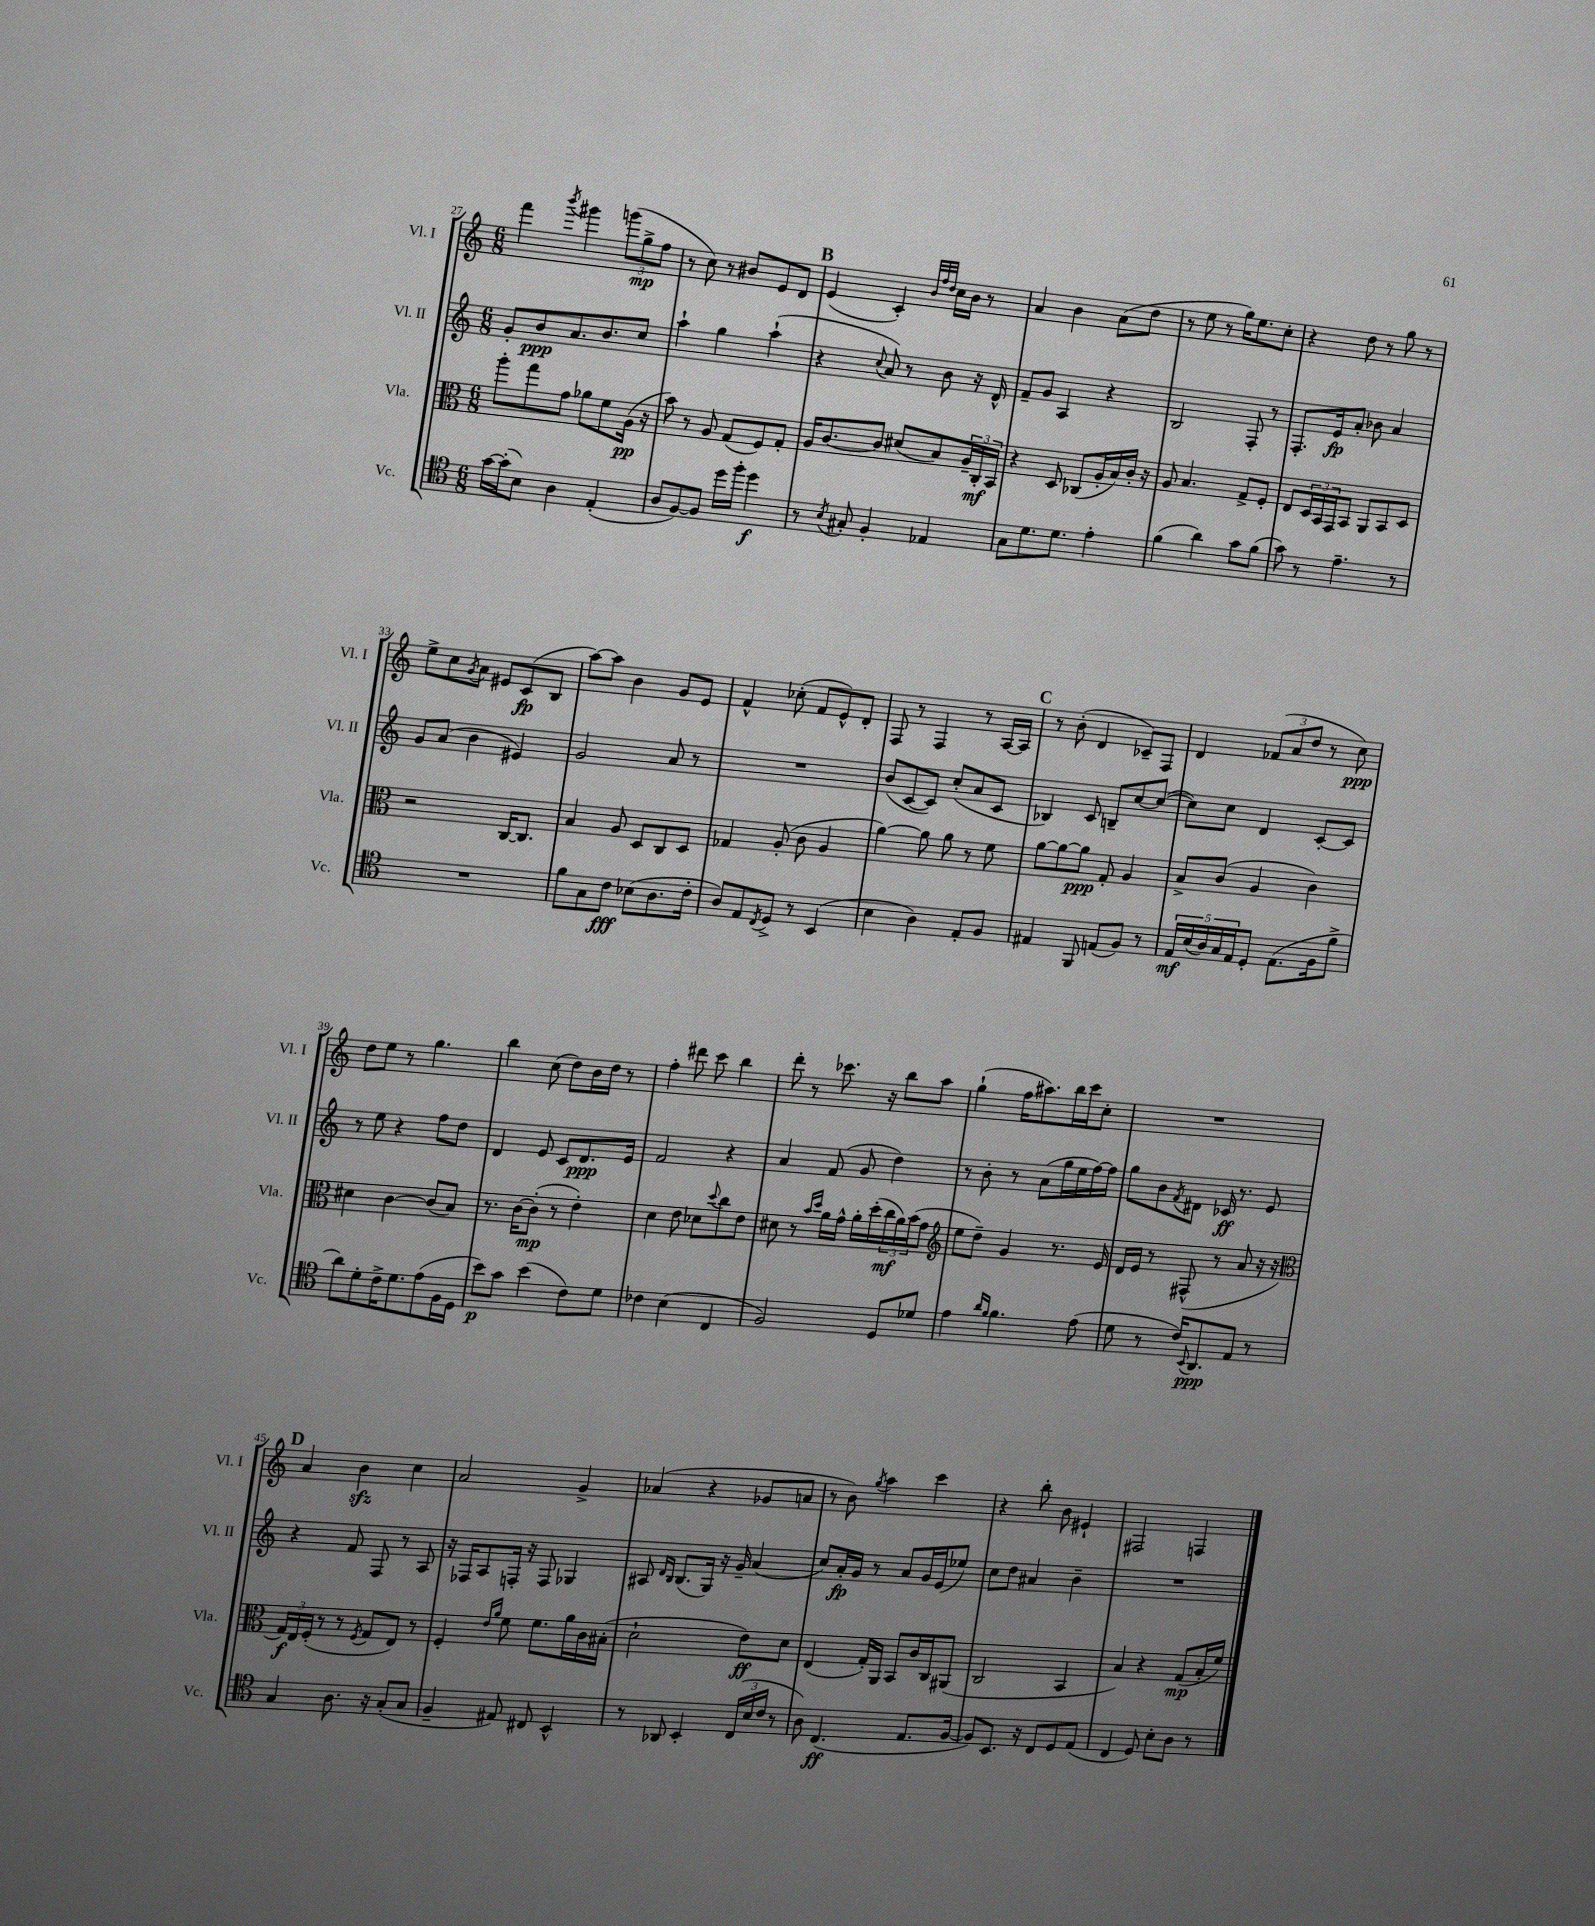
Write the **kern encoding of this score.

**kern	**kern	**kern	**kern
*staff4	*staff3	*staff2	*staff1
*clefC4	*clefC3	*clefG2	*clefG2
*k[]	*k[]	*k[]	*k[]
*M6/8	*M6/8	*M6/8	*M6/8
[16g	8aa'	8g'	4fff
(16g']	.	.	.
8B)	8gg	8b	.
.	.	.	8qbbb
4A	8g	8.a	4ggg#
.	8a-	.	.
.	.	8.b	.
(4E'	8f	.	(12ggg
.	.	.	12gg^
.	(16A	8cc	.
.	.	.	12ff
.	16r	.	.
=	=	=	=
8A	8b)	4aa`	8r
[8F)	8r	.	8cc)
8F]	8A	4gg	8r
16dd	(8G	.	8b#
16ff'	.	.	.
4dd	8F)	(4aa`	8e
.	8G'	.	8d
=	=	=	=
8r	16A	4r	(4e
.	[8.c	.	.
8qB	.	.	.
8G#'	.	.	.
.	.	8qqcc	.
4F'	8c]	8a)	4c')
.	(8d#	8r	.
.	.	.	32qqb
.	.	.	32qqff
.	.	.	32qqdd
4E-	8B)	8b	16cc
.	.	.	16b
.	24A~	16r	8r
.	24C'	.	.
.	.	16d^^	.
.	24BB	.	.
=	=	=	=
8G	4r	8f~	4a
8.d	.	8g	.
.	8D	4A	4b
8.d	.	.	.
.	(8C-	.	.
4e'	16A'	4r	(8a
.	16B)	.	.
.	16c'	.	8dd
.	16r	.	.
=	=	=	=
(4f	8A	2B	8r
.	4.B	.	8ee
4a)	.	.	8r
.	.	.	16gg)
.	.	.	8.ee
8g	8G^	8F'	.
(8f	8F'	8r	8cc'
=	=	=	=
8g)	8E	8.F'	4r
8r	24D	.	.
.	24BB	.	.
.	.	16e	.
.	24GG	.	.
4.e~	8BB	8a'	8dd
.	8AA	8b-	8r
.	8BB	4a	8gg
8r	8D	.	8r
=	=	=	=
2.r	2r	8g	8ee^
.	.	(8a	8cc
.	.	.	8qg
.	.	4b	8a
.	.	.	8e#
.	[16C	4e#)	(8c
.	8.C]	.	.
.	.	.	8B
=	=	=	=
8f	4B	2g	[8aa)
8G	.	.	8aa]
8c	8A	.	4b
(8B-	8D	.	.
8.A	8C	8a	8g
.	8D	8r	8e
16c'	.	.	.
=	=	=	=
8A)	4G-	2.r	4f^^
8E	.	.	.
8qC	.	.	.
8D^	(8A'	.	(8cc-'
8r	8c	.	8f
(4BB	4A	.	8e^^)
.	.	.	8d'
=	=	=	=
4B	[4a)	(8b	8F
.	.	[8c	8r
4A)	8a]	8c])	4F
.	8a	(8cc'	.
8E'	8r	8a	8r
8F	8f	8c	[16A
.	.	.	16A]
=	=	=	=
4E#	[8a	4B-)	8r
.	8a_	.	(8b'
8FF	8a]	8c	4d
(8E	8G'	8B~	.
8F)	4A	[8cc	8c-~)
8r	.	(8cc_	8F
=	=	=	=
20E	8B^	8cc])	4d
(20B	.	.	.
20A)	.	.	.
.	(8c	8cc	.
20G	.	.	.
20E	.	.	.
8D'	4A	4d	(12f-
.	.	.	12a
(8.E	.	.	.
.	.	.	12dd
.	4c)	[8c'	8r
16F	.	.	.
8f^	.	8c]	8cc)
=	=	=	=
8a)	4d#	8r	8dd
8d'	.	8ee	8ee
16c^	[4c	4r	8r
8.d	.	.	.
.	.	.	4.gg
(8e	(8c]	8ff	.
16F	8B)	8dd	.
16D	.	.	.
=	=	=	=
8b)	8.r	4d	4bb
8g	.	.	.
.	[16c	.	.
(4b	(8c']	8e	(8cc
.	8r	8c	8dd)
8c)	4e')	8.d	16b
.	.	.	16dd
8d	.	.	8r
.	.	16e	.
=	=	=	=
4c-	4d	2f	4ff'
(4B	8e	.	8ddd#
.	8d-	.	8ccc
.	8qqdd	.	.
4C	8cc	4r	4bb
.	8e	.	.
=	=	=	=
2F)	8d#	4a	8ddd'
.	8r	.	8r
.	16qqb	.	.
.	16qqdd	.	.
.	16a	(8f	8.ccc-
.	16g^^	.	.
.	16a'	8g	.
.	(16dd'	.	16r
8D	24cc	4dd)	8bb
.	24a)	.	.
.	(24b	.	.
8d-	8g	.	8aa
=	=	=	=
*	*clefG2	*	*
4e	8ee	8r	(4gg`
.	8dd~)	8b'	.
16qqa	.	.	.
16qqf	.	.	.
4.f	4g	8r	16ff
.	.	.	8.aa#)
.	.	(8a	.
.	8.r	16gg	16bb
.	.	16ee	16ccc
(8e	.	[16ff)	8cc'
.	16e	16ff]	.
=	=	=	=
8d	16d	8gg	2.r
.	16e	.	.
8r	8r	8b	.
.	.	8qf	.
16c)	(8F#^^	8d#	.
8qqBB	.	.	.
8.AA	.	.	.
.	8r	16c-	.
.	.	8.r	.
8E	8a	.	.
8r	16r	8e	.
.	16r	.	.
=	=	=	=
*	*clefC3	*	*
4G	24G)	4r	4a
.	24E	.	.
.	(24F'	.	.
.	8r	.	.
8.A	8r	8f	4b
.	8qF	.	.
.	8G	8F	.
16r	.	.	.
(8G'	8E)	8r	4cc
8G	8r	8A	.
=	=	=	=
4F~	4F'	16r	2a
.	.	16F-	.
.	.	8A	.
.	16qqe	.	.
.	16qqa	.	.
8E#)	8f	16F'	.
.	.	16r	.
8C#	8.f	8F	.
4BB^^	.	4G-	4g^
.	16a	.	.
.	16c	.	.
.	(16B#'	.	.
=	=	=	=
8r	2d`	8A#	(4a-
.	.	16qqd	.
.	.	16qqB	.
8AA-	.	(8.B	.
4BB'	.	.	4r
.	.	16G)	.
.	.	16r	.
.	.	16g~	.
(24C	8e)	(4a	8g-
24B	.	.	.
24c	.	.	.
8r	8d	.	8a
=	=	=	=
8A)	(4E	8cc)	8r
(4.C	.	16a'	8b)
.	.	16g	.
.	.	.	8qgg
.	16G')	8r	4aa
.	16AA	.	.
.	8BB	8a	.
8.E	16c	16g	4ccc
.	16C	(16e	.
.	(8AA#	8ee-)	.
[16F	.	.	.
=	=	=	=
8F])	2C	8cc	4r
8.BB	.	8dd	.
.	.	4a#	8bb'
16r	.	.	.
8C	.	.	8b
8D	4BB	4b~	4e#`
(8E	.	.	.
=	=	=	=
4C	4B)	2.r	2F#
8D)	4r	.	.
8B'	.	.	.
8A	(8G	.	4F
8r	16B'	.	.
.	16f)	.	.
==	==	==	==
*-	*-	*-	*-
